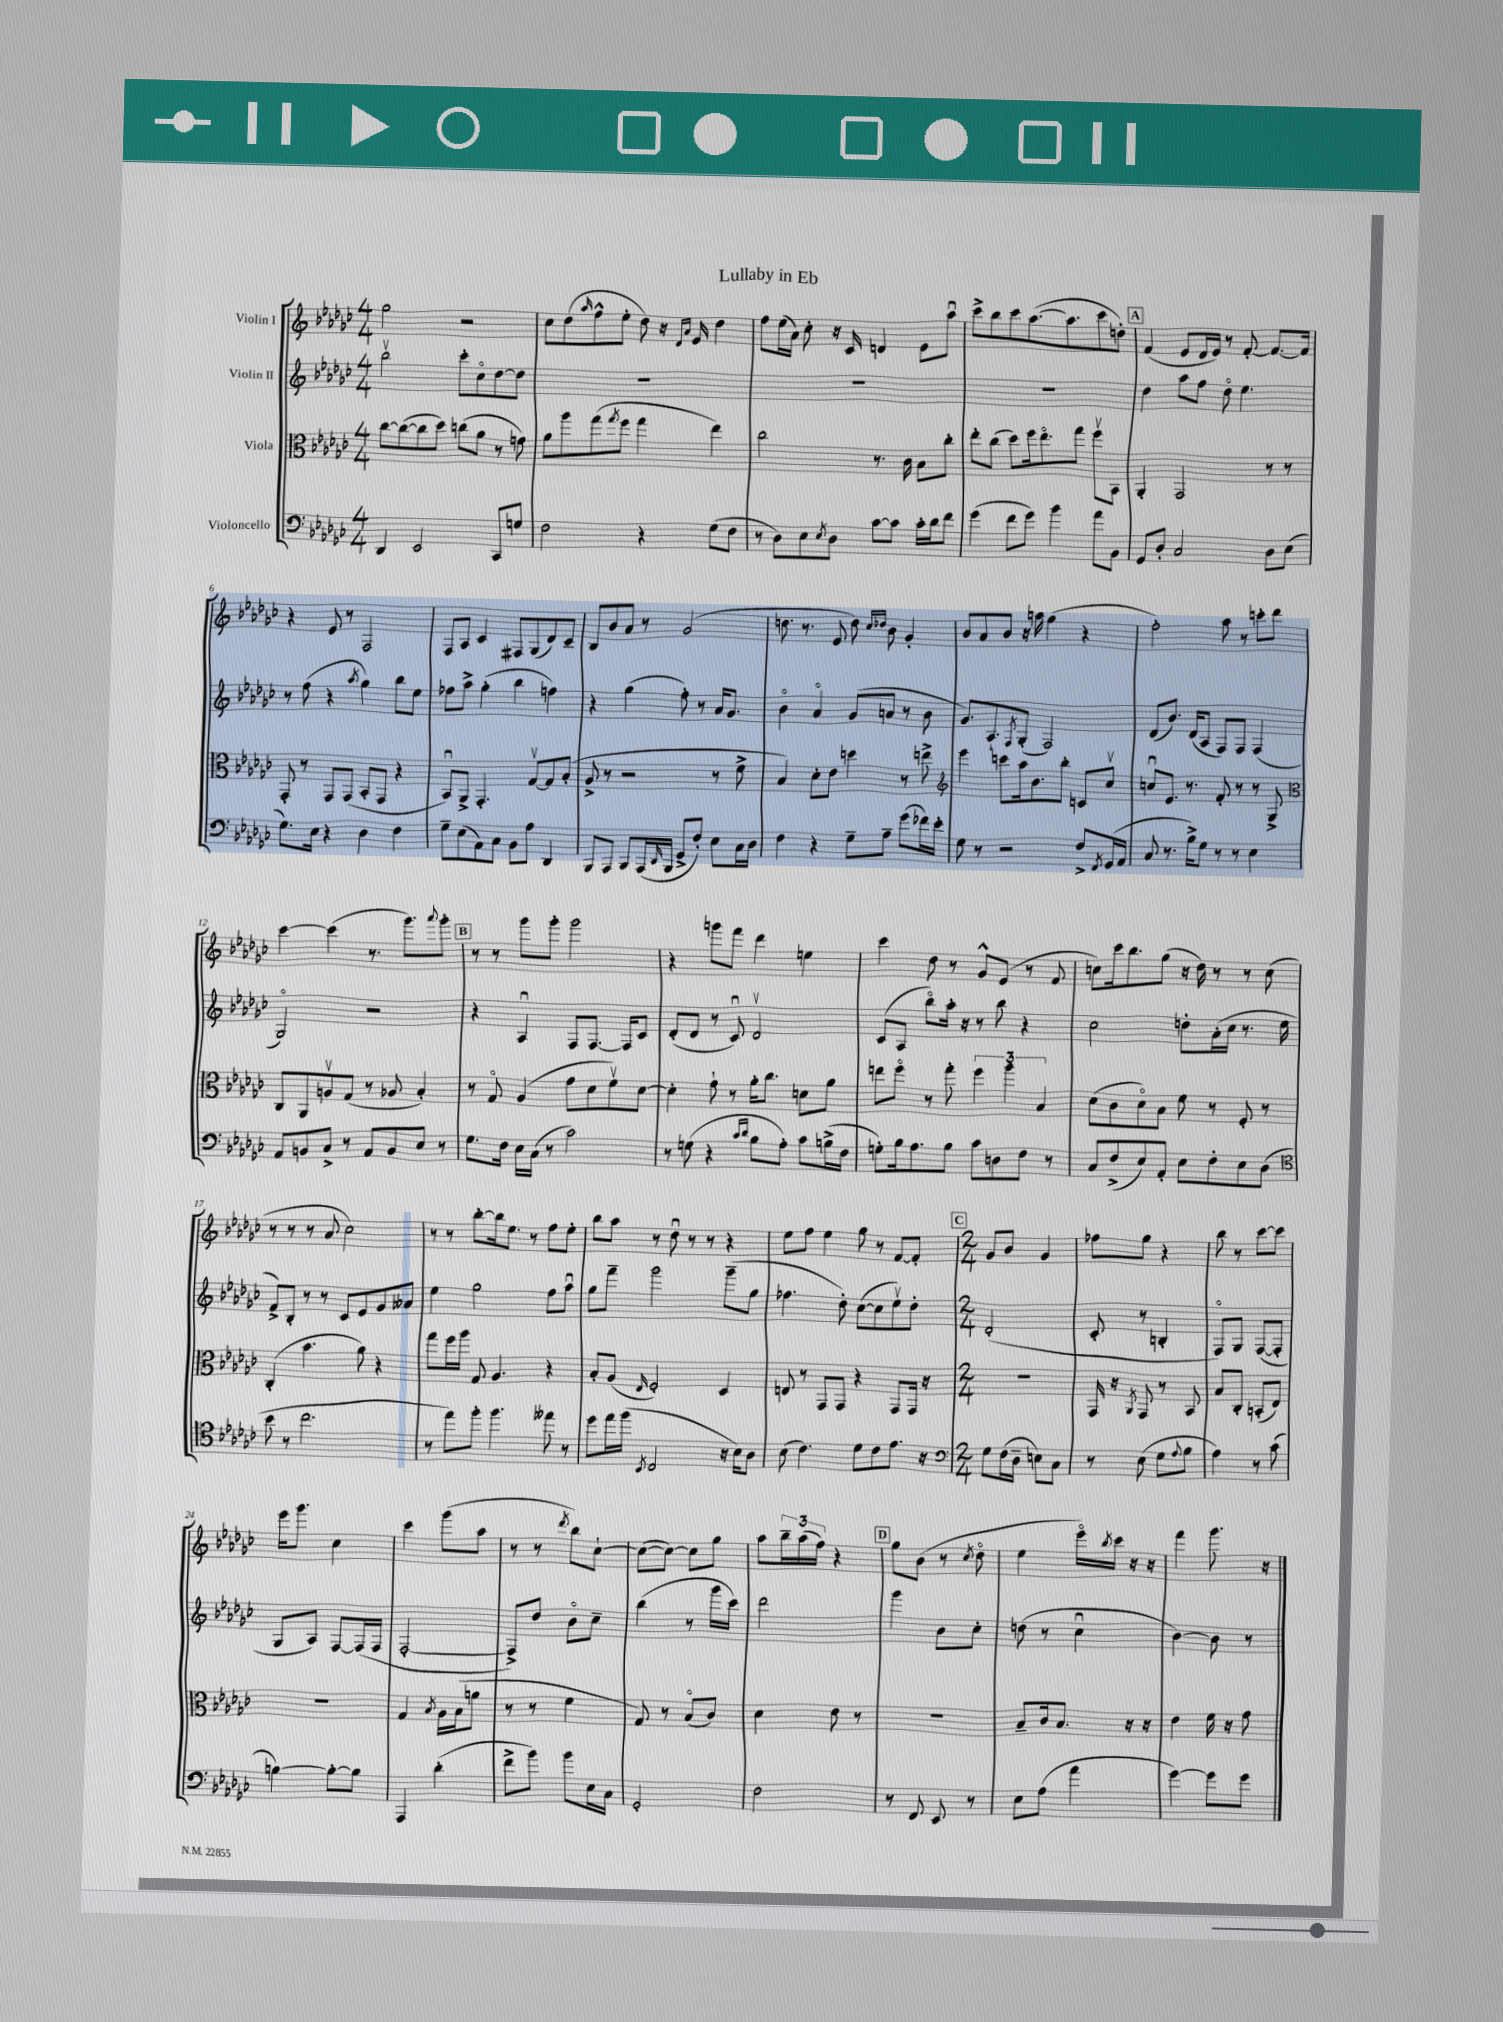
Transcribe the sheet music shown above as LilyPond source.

\header { title = "Lullaby in Eb" }
<<
\new StaffGroup <<
\new Staff = "s0" \with { instrumentName = "Violin I" } {
    \clef treble \key ges \major \numericTimeSignature \time 4/4
    ges''2 r2 |
    ces''8 des''8( \grace { aes''16 } f''8-^ ees''8-. des''8) r16 \grace { des'16 aes'16 } ees'16 des''4 |
    f''8 ees''16( aes'16) ces''8-. r16 ces'16 d'4 ees'8 aes''8\downbow |
    ces'''8-> bes''8 ces'''8 aes''8.~( aes''8. ces'''8 d''8-.) |
    \mark \markup { \box "A" } f'4( ees'8 des'16 ees'16) r8 f'8~-. f'8.~ f'16 |
    r4 ees'8 r8 f2 |
    f8 aes8 ces'4 fis8 ges8( des'8) ces'8-- |
    bes8 bes'8 aes'8 r8 ges'2( |
    d''8. r8. ees'8 d''8) \grace { ces''16 des''16 } bes'8 ges'4-. |
    bes'8 aes'8 bes'8 r16 a''16 ges''4( r4 |
    f''2-.) aes''8 r8 c'''8-. des'''8 |
    ces'''4~ ces'''4( r8. ges'''8.) \appoggiatura { aes'''8 } ges'''8-. |
    \mark \markup { \box "B" } r8 r8 ges'''8 ges'''8-. ges'''2 |
    r4 g'''8 f'''8 des'''4 e''4 |
    ces'''4 des''8 r8 ges'8-^ ees'8( r8 f'8 |
    c''8) ces'''16 bes''8. ges''8( r16 des''16) r8 r8 c''8( |
    r8 r8 r8 aes'8 ces''2) |
    r8 r8 bes''8~-. bes''16 ees''8. r8 f''8 ees''8-. |
    bes''8 aes''8 r8 des''8\downbow r8 r8 r4 |
    ees''8 f''8 ees''4 ges''8 r8 f'8~ f'8-. |
    \mark \markup { \box "C" } \numericTimeSignature \time 2/4 ges'8 bes'8 ges'4 |
    fes''8 ges''8 r4 |
    bes''8 r8 ces'''8~ ces'''8 |
    ees'''16 ges'''8. ces''4 |
    ces'''4 ges'''8( aes''8 |
    r8 r8 \acciaccatura { des'''8 } bes''8) ces''8~-! |
    ces''8~( ces''8~) ces''8 ges''8 |
    aes''8 \tuplet 3/2 { bes''16-- aes''16( f''16) } r4 |
    \mark \markup { \box "D" } ges''8 bes'8( r8 \acciaccatura { ces''8 } des''8\flageolet |
    ees''4 ees'''16\flageolet) \acciaccatura { bes''8 } ces'''16 r16 r16 |
    f'''4 ges'''8. r16 \bar "|." |
}
\new Staff = "s1" \with { instrumentName = "Violin II" } {
    \clef treble \key ges \major \numericTimeSignature \time 4/4
    bes''2\upbow ces'''8-. ces''8\flageolet des''8~ des''8 |
    R1 |
    R1 |
    R1 |
    \mark \markup { \box "A" } des''4 aes''8 f''8 des''8\flageolet ees''4. |
    r8 f''8( r4 \acciaccatura { aes''8 } ges''4) bes''8 ees''8 |
    fes''8 aes''8-> ges''4-.( bes''4 f''4) |
    r4 ges''4( f''8-.) r8 aes'16 ges'8. |
    bes'4\flageolet aes'4\flageolet ges'8( a'8 r8 bes'8 |
    ges'8.) aes8.-! \acciaccatura { f8 } ges8-.( f2) |
    des'8( bes'8.) des'16( aes8 f8) f8 f4( |
    ges2\flageolet) r2 |
    \mark \markup { \box "B" } r4 aes4\downbow f8 f8.~ f16 ces'8 |
    des'8-.( des'8 r8 ces'8\downbow) des'2\upbow |
    ces'8( aes8 bes''8\flageolet) aes''16-. r16 r8 bes''8 r4 |
    ces''2 d''8-. aes'16-.( ces''16 r8. ees''16 |
    f'8->) bes8-. r8 r8 ces'8 ees'8 ges'8 aeses'8 |
    ees''4 ges''2 f''8 aes''8\downbow |
    ges''8 f'''8-- ges'''2 ges'''8--( ges''8 |
    fes''4. des''8-.) ces''8~( ces''8 ees''8\upbow) des''8-. |
    \mark \markup { \box "C" } \numericTimeSignature \time 2/4 des'2-.( |
    ces'8-. r8 b4-. |
    f8\flageolet) ges8 f8~( f8-. |
    ges8 aes8) f8~ f16( f16 |
    f2~-. |
    f8->) des''8 bes'8\flageolet ces''8-- |
    bes''4( r8 ges'''16 ces'''16) |
    des'''2 |
    \mark \markup { \box "D" } ges'''4 bes'8 ces''8-. |
    d''8( r8 ces''4\downbow |
    bes'4~) bes'8 r8 \bar "|." |
}
\new Staff = "s2" \with { instrumentName = "Viola" } {
    \clef alto \key ges \major \numericTimeSignature \time 4/4
    ces''8~ ces''8~( ces''8 des''8) c''8( aes'8 r8 g'8) |
    aes'8 aes''8 ges''8( \acciaccatura { ges''8 } f''8 ges''4 ees''4) |
    ces''2 r8. ces'16 bes8 ces''8-. |
    ees''8-. ces''8( des''8) f''16 ees''8.\flageolet ges''8 f''8\upbow bes,8 |
    \mark \markup { \box "A" } aes,4-. ges,2 r8 r8 |
    ges,8-. r8 ges,8 ges,8( bes,8-. ges,8 r4 |
    bes,8\downbow) aes,8-> ges,4.-. ges8~\upbow ges8 bes8-.( |
    aes8-> r8 r2 r8 f'8-> |
    bes4) des'8-. ees'8 d''4 r8 e''8-> |
    \clef treble ees'''4 c'''8 aes''16 bes'8. bes''8-. c'8 ces''8\upbow |
    c''8\downbow ees'8. r8. f'8-. r8 r8 ges8-> |
    \clef alto ces8 aes,8 a8\upbow ges8( r8 aes8 bes4-.) |
    \mark \markup { \box "B" } r8 ges8\flageolet aes4( ges'8 des'8 f'8\upbow) des'8~ |
    des'4-. ges'8-! r8 aes'16-. ces''8. d'8 aes'8 |
    e''8 f''8\flageolet r8 ges''8-. \tuplet 3/2 { f''4 aes''4 bes4 } |
    des'8( ces'8 des'8\flageolet) bes8 f'8 r8 f8-. r8 |
    ces4-.( bes'4. aes'8) r4 |
    ges''8 f''16 aes''16 ges8 aes4. r4 |
    bes8-. aes8( \grace { ees16 } f2-.) des4 |
    e8 r8 ges,8 ges,8 r4 ges,8 ges,16 r16 |
    \mark \markup { \box "C" } \numericTimeSignature \time 2/4 R2 |
    ges,16 r16 \acciaccatura { aes,8 } ges,8 r8 bes,8 |
    bes8 ces8-. b,8-.( ees8) |
    R2 |
    ges4 \acciaccatura { bes8 } aes16 bes16( a'8 |
    r8 r8 f'4 |
    ges8) r8 bes8\flageolet( ces'8) |
    des'4 ees'8 r8 |
    \mark \markup { \box "D" } R2 |
    bes8-- ces'16 bes8. r16 r16 |
    ees'4 f'16 r16 ges'8 \bar "|." |
}
\new Staff = "s3" \with { instrumentName = "Violoncello" } {
    \clef bass \key ges \major \numericTimeSignature \time 4/4
    des,4 ees,2 ces,8 g8 |
    f2 r4 ges8( f8 |
    r8 des8) ees8 \acciaccatura { ees8 } des8 ces'8~ ces'8 ces'16-. des'16 f'8 |
    ges'4( f'8 ges'8) bes'4 aes'8 bes,8 |
    \mark \markup { \box "A" } ges,8 des8-. ces2 des8 ees8( |
    ges8.) ees16 r4 des4 f4 |
    ges8-- ees8( aes,8) ces8 bes,8 aes8 des,4 |
    bes,,8 aes,,8 bes,,8 aes,,16( \grace { des,16 } bes,,16 ges,8-> f8-.) ees8 ces16 des16 |
    f4 r4 ges8-- aes8-- ges'8( fes'16) ees'16-. |
    ges8 r8 r2 f8-> \acciaccatura { f,8 } ges,16( aes,16 |
    ces8 r8. bes16->) ges8 r8 r8 ees4 |
    aes,8 b,8 ces8-> r8 aes,8 b,8 ees8 r8 |
    \mark \markup { \box "B" } ges8. f16 ees16 ces16( r8 ces'2) |
    r8 g8( r4 \grace { ces'16 des'16 } bes8 aes8-.) ces'8 b16->( f16 |
    g8-.) bes16 aes8. bes8 ces'8 d8 f8 r8 |
    ces8 f8->( ees8) aes,8-. ees8 f8-. ees8 des8( |
    \clef tenor bes'8 r8 ces''2. |
    r8 ees''8) f''8-. f''4. eeses''8 r8 |
    des''8 ees''16 f''16( \acciaccatura { bes,8 } ces2 r16 bes16) aes8 |
    bes8( ces'4.) des'8 ces'8 ees'8. r16 |
    \mark \markup { \box "C" } \numericTimeSignature \time 2/4 \clef bass ges8 f16( des16-- e8) ces8 |
    r8 ees8( ges8 \appoggiatura { aes8 } bes8 |
    aes4) r8 ces'8( |
    b4~) b8~-. b8 |
    aes,,4 des'4-.( |
    f'8-> bes'8) bes'8 ees16 ces16 |
    ges,2-. |
    f2 |
    \mark \markup { \box "D" } r8 f,8 ees,8 r8 |
    ees8 aes8( aes'4 |
    ges'4~) ges'8 ges'8 \bar "|." |
}
>>
>>
